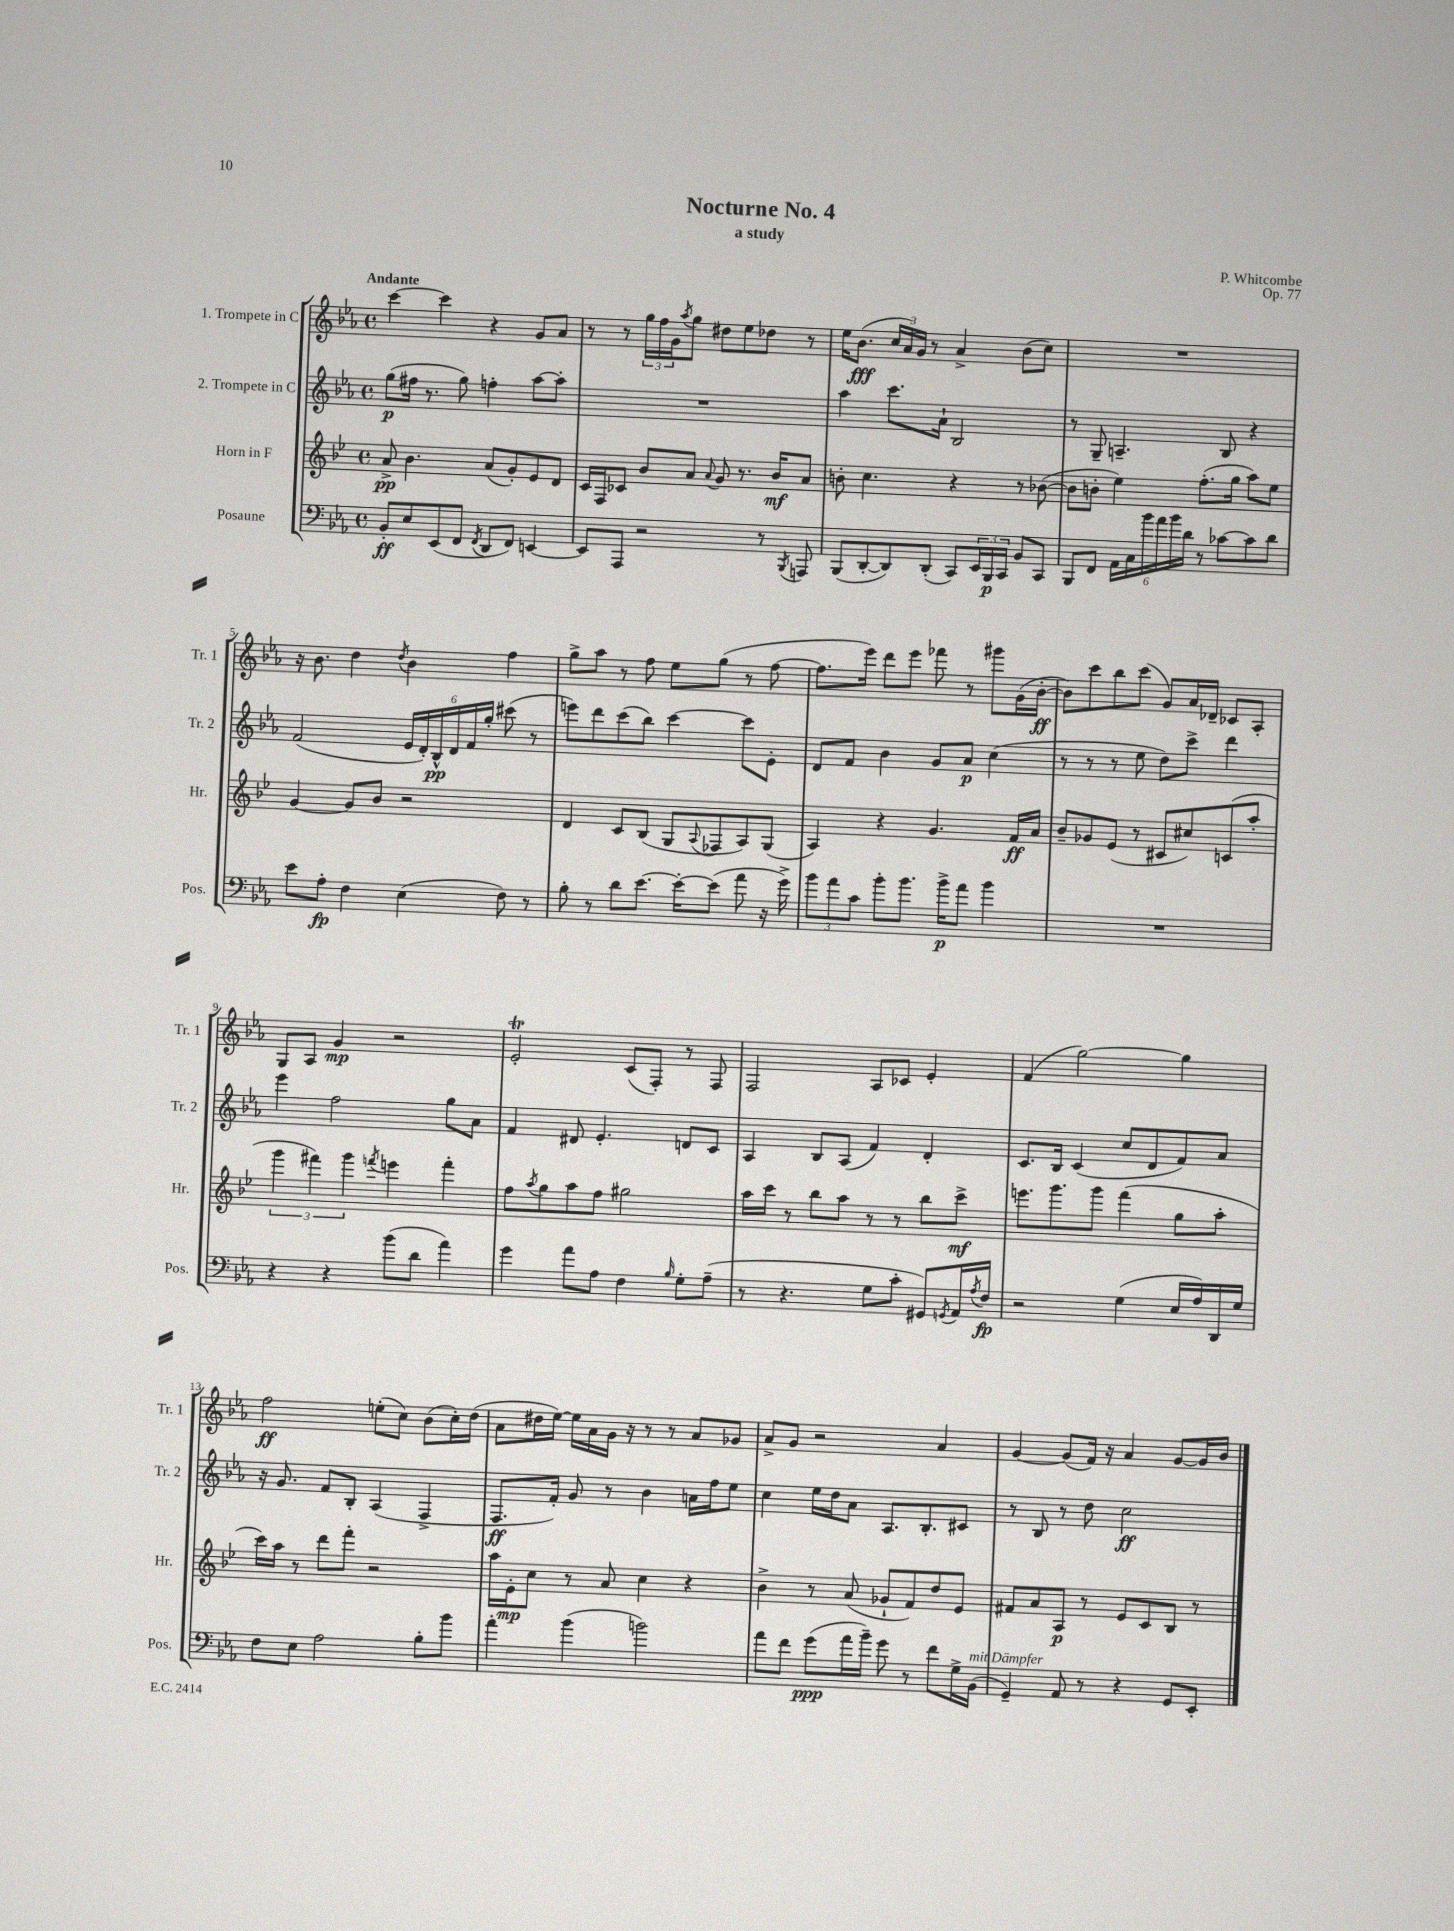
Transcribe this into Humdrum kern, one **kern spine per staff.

**kern	**dynam	**kern	**dynam	**kern	**dynam	**kern	**dynam
*part4	*part4	*part3	*part3	*part2	*part2	*part1	*part1
*staff4	*staff4	*staff3	*staff3	*staff2	*staff2	*staff1	*staff1
*I"Posaune	*	*I"Horn in F	*	*I"2. Trompete in C	*	*I"1. Trompete in C	*
*I'Pos.	*	*I'Hr.	*	*I'Tr. 2	*	*I'Tr. 1	*
*clefF4	*	*clefG2	*	*clefG2	*	*clefG2	*
*k[b-e-a-]	*	*k[b-e-]	*	*k[b-e-a-]	*	*k[b-e-a-]	*
*M4/4	*	*M4/4	*	*M4/4	*	*M4/4	*
*met(c)	*	*met(c)	*	*met(c)	*	*met(c)	*
=1	=1	=1	=1	=1	=1	=1	=1
!	!	!	!	!	!	!LO:TX:a:B:t=Andante	!
8BB-'/L	ff	8a^/	pp	(8gg\L	p	[4ccc\	.
8E-/	.	4.b-\	.	16ff#X\Jk	.	.	.
.	.	.	.	8.r	.	.	.
(8EE-/	.	.	.	.	.	4ccc\]	.
8FF/J	.	.	.	8gg\)	.	.	.
8qFF/	.	.	.	.	.	.	.
8DD/L	.	(8a/L	.	4ffn'\	.	4r	.
8FF/J)	.	8g'/)	.	.	.	.	.
[4EEn/	.	8e-/	.	[8aa-\L	.	8g/L	.
.	.	8d/J	.	8aa-'\J]	.	8a-/J	.
=2	=2	=2	=2	=2	=2	=2	=2
8EE/L]	.	16c/LL	.	1r	.	8r	.
.	.	16F/J	.	.	.	.	.
8AAA-/J	.	8c-X/J	.	.	.	8r	.
2r	.	8b-/L	.	.	.	24gg\LL	.
.	.	.	.	.	.	24ff\	.
.	.	.	.	.	.	24g\J	.
.	.	.	.	.	.	8qaa-/	.
.	.	8a/J	.	.	.	8gg\J	.
.	.	8qqa/	.	.	.	.	.
.	.	8g/	.	.	.	8dd#X\L	.
.	.	8.r	.	.	.	8ee-\	.
8r	.	.	.	.	.	8dd-X\J	.
.	.	16b-/KL	mf	.	.	.	.
8qBBB-/	.	.	.	.	.	.	.
8AAAn/	.	8a/J	.	.	.	8r	.
=3	=3	=3	=3	=3	=3	=3	=3
(8BBB-/L	.	8bn'\	.	4aa-\	.	16ee-\KL	.
.	.	.	.	.	.	(8.b-\J	fff
[8DD'/	.	4.cc\	.	.	.	.	.
8DD/])	.	.	.	8.ccc\L	.	24cc/LL	.
.	.	.	.	.	.	24a-/)	.
.	.	.	.	.	.	24g/JJ	.
(8DD'/J	.	.	.	.	.	8r	.
.	.	.	.	16a-`\Jk	.	.	.
8CC/L)	.	4r	.	2B-/	.	4a-^/	.
24EE-/L	.	.	.	.	.	.	.
24BBB-/	p	.	.	.	.	.	.
24CC/JJ	.	.	.	.	.	.	.
8BB-/L	.	8r	.	.	.	(8b-\L	.
8CC/J	.	([8b-X\	.	.	.	8cc\J)	.
=4	=4	=4	=4	=4	=4	=4	=4
8BBB-/L	.	8b-\L]	.	8r	.	1r	.
8FF/J	.	8bn'\J	.	8G~/	.	.	.
24AA-\LL	.	4ee-\)	.	4.An~/	.	.	.
24C\	.	.	.	.	.	.	.
24b-\	.	.	.	.	.	.	.
24a-\	.	.	.	.	.	.	.
24b-\	.	.	.	.	.	.	.
24d\JJ	.	.	.	.	.	.	.
8r	.	(8.ff'\L	.	.	.	.	.
[8c-X\L	.	.	.	8B-/	.	.	.
.	.	16gg\Jk	.	.	.	.	.
8c-\]	.	8aa\L)	.	4r	.	.	.
8d\J	.	8ee-\J	.	.	.	.	.
!!LO:LB:g=z
=5	=5	=5	=5	=5	=5	=5	=5
8e-\L	.	[4g/	.	(2f/	.	16r	.
.	.	.	.	.	.	8.b-\	.
8A-'\J	fp	.	.	.	.	.	.
4F\	.	8g/L]	.	.	.	4dd\	.
.	.	8b-/J	.	.	.	.	.
.	.	.	.	.	.	8qdd/	.
(4E-\	.	2r	.	24e-/LL	.	4b-\	.
.	.	.	.	24d'/)	.	.	.
.	.	.	.	24B-^^/	pp	.	.
.	.	.	.	24d/	.	.	.
.	.	.	.	24f/	.	.	.
.	.	.	.	24gg'/JJ	.	.	.
8F\)	.	.	.	(8ccc#X\	.	4ff\	.
8r	.	.	.	8r	.	.	.
=6	=6	=6	=6	=6	=6	=6	=6
8B-'\	.	4d/	.	8eeen\L)	.	8gg^\L	.
8r	.	.	.	8ddd\	.	8aa-\J	.
8d\L	.	8c/L	.	(8ccc\	.	8r	.
[8.e-\J	.	(8B-/J	.	8bb-\J)	.	8ff\	.
.	.	8G/L	.	[4ccc\	.	8ee-\L	.
16e-'\KL_	.	.	.	.	.	.	.
.	.	8qqA/	.	.	.	.	.
(8e-\J]	.	8F-X/	.	.	.	(8gg\J	.
8a-\	.	8A/)	.	8ccc\L]	.	8r	.
16r	.	(8G/J	.	8e-'\J	.	[8ff\	.
16g^\)	.	.	.	.	.	.	.
=7	=7	=7	=7	=7	=7	=7	=7
12b-\L	.	4A/)	.	8d/L	.	8.ff\L]	.
12a-\	.	.	.	.	.	.	.
.	.	.	.	8f/J	.	.	.
12c\J	.	.	.	.	.	.	.
.	.	.	.	.	.	16eee-\Jk)	.
8b-'\L	.	4r	.	4b-\	.	8ddd\L	.
8.b-\J	.	.	.	.	.	8eee-\J	.
.	.	4.g/	.	8g/L	.	8fff-X\	.
16b-^\KL	p	.	.	.	.	.	.
8a-\J	.	.	.	8a-/J	p	8r	.
4b-\	.	.	.	(4cc\	.	8ggg#X\L	.
.	.	16f/LL	ff	.	.	(16g\L	.
.	.	16a/JJ	.	.	.	[16b-'\JJ	ff
=8	=8	=8	=8	=8	=8	=8	=8
1r	.	8b-~/L	.	8r	.	8b-\L])	.
.	.	8g-X/	.	8r	.	8ccc\	.
.	.	(8e-/J	.	8r	.	8bb-\	.
.	.	8r	.	8ee-\	.	(8ccc\J	.
.	.	8c#X/L	.	8dd\L)	.	8g/L)	.
.	.	8cc#X/)	.	8ccc^\J	.	16a-/L	.
.	.	.	.	.	.	16d-X~/JJ	.
.	.	(8cn/	.	4ddd\	.	8c-X/L	.
.	.	8aa'/J	.	.	.	8A-'/J	.
!!LO:LB:g=z
=9	=9	=9	=9	=9	=9	=9	=9
4r	.	6ggg\	.	4eee-\	.	8G/L	.
.	.	.	.	.	.	8A-/J	.
.	.	6fff#X\)	.	.	.	.	.
4r	.	.	.	2ff\	.	4g/	mp
.	.	6ggg\	.	.	.	.	.
.	.	8qfffn/	.	.	.	.	.
(8b-\L	.	4eeen\	.	.	.	2r	.
8d\J	.	.	.	.	.	.	.
4a-\)	.	4fff'\	.	8gg\L	.	.	.
.	.	.	.	8a-\J	.	.	.
=10	=10	=10	=10	=10	=10	=10	=10
4g\	.	8ff\L	.	4f/	.	2e-T'/	.
.	.	8qaa/	.	.	.	.	.
.	.	8gg\	.	.	.	.	.
8a-\L	.	8aa\	.	8d#X/	.	.	.
8A-\J	.	8ff\J	.	4.e-'/	.	.	.
4F\	.	2gg#X\	.	.	.	(8c/L	.
.	.	.	.	.	.	8F'/J)	.
16qqB-/	.	.	.	.	.	.	.
8G'\L	.	.	.	8dn/L	.	8r	.
(8A-~\J	.	.	.	8c/J	.	8F/	.
=11	=11	=11	=11	=11	=11	=11	=11
8r	.	16aa\LL	.	4A-/	.	2F/	.
.	.	16ccc\JJ	.	.	.	.	.
4.r	.	8r	.	.	.	.	.
.	.	8bb-\L	.	8B-/L	.	.	.
.	.	8aa\J	.	(8A-/J	.	.	.
8G\L	.	8r	.	4f/)	.	8A-/L	.
8c'\J	.	8r	.	.	.	8c-X/J	.
8GG#X/L)	.	8bb-\L	.	4d'/	.	4e-'/	.
8qGGn/	.	.	.	.	.	.	.
16AA-/L	.	8ccc^\J	mf	.	.	.	.
8qA-/	.	.	.	.	.	.	.
16F/JJ	fp	.	.	.	.	.	.
=12	=12	=12	=12	=12	=12	=12	=12
2r	.	8.eeen\L	.	8.c/L	.	(4f/	.
.	.	8.ggg\	.	16B-/Jk	.	.	.
.	.	.	.	(4c/	.	[2gg\)	.
.	.	8ggg\J	.	.	.	.	.
(4G\	.	(4fff\	.	8cc/L	.	.	.
.	.	.	.	8d/	.	.	.
16E-/LL	.	8gg\L	.	8f/)	.	4gg\]	.
16A-/)	.	.	.	.	.	.	.
16DD/	.	8aa'\J	.	8a-/J	.	.	.
16G/JJ	.	.	.	.	.	.	.
!!LO:LB:g=z
=13	=13	=13	=13	=13	=13	=13	=13
8F\L	.	16ccc\LL)	.	16r	.	2ff\	ff
.	.	16aa\JJ	.	8.g/	.	.	.
8E-\J	.	8r	.	.	.	.	.
2A-\	.	8ddd\L	.	8f/L	.	.	.
.	.	8fff'\J	.	8B-'/J	.	.	.
.	.	2r	.	(4A-/	.	(8een'\L	.
.	.	.	.	.	.	8cc\J)	.
8B-'\L	.	.	.	4F^/	.	(8b-\L	.
8b-\J	.	.	.	.	.	16cc'\L)	.
.	.	.	.	.	.	(16dd\JJ	.
=14	=14	=14	=14	=14	=14	=14	=14
4a-'\	.	16aa\LL	.	8.F/L	ff	8a-\L	.
.	.	16e-'\J	mp	.	.	.	.
.	.	8cc\J	.	.	.	16dd#X\L	.
.	.	.	.	16f'/Jk)	.	[16ee-\JJ)	.
(4b-\	.	8r	.	8g/	.	16ee-\LL]	.
.	.	.	.	.	.	16a-\	.
.	.	8a/	.	8r	.	16g\JJ	.
.	.	.	.	.	.	16r	.
2bn\)	.	4cc\	.	4b-\	.	8r	.
.	.	.	.	.	.	8r	.
.	.	4r	.	16an\LL	.	8a-/L	.
.	.	.	.	16ff\J	.	.	.
.	.	.	.	8ee-\J	.	8g-X/J	.
=15	=15	=15	=15	=15	=15	=15	=15
8a-\L	.	4b-^\	.	4cc\	.	8a-^/L	.
8f\J	.	.	.	.	.	8g/J	.
(8g\L	ppp	8r	.	16ee-\LL	.	2r	.
.	.	.	.	16dd\J	.	.	.
16a-\L	.	(8a/	.	8a-\J	.	.	.
16b-~\JJ)	.	.	.	.	.	.	.
8g\	.	8g-X`/L	.	8.A-/L	.	.	.
8r	.	8f/)	.	.	.	.	.
.	.	.	.	8.B-'/	.	.	.
8f\L	.	8dd/	.	.	.	4a-/	.
16G^\L	.	8e-/J	.	8c#X/J	.	.	.
!LO:TX:a:i:t=mit Dämpfer	!	!	!	!	!	!	!
(16BB-\JJ	.	.	.	.	.	.	.
=16	=16	=16	=16	=16	=16	=16	=16
4GG~/)	.	8f#X/L	.	8r	.	[4g/	.
.	.	8a/	.	8B-/	.	.	.
8AA-/	.	8A/J	p	8r	.	(8g/L]	.
8r	.	8r	.	8dd\	.	16f/Jk)	.
.	.	.	.	.	.	16r	.
4r	.	8e-/L	.	2cc\	ff	4a-/	.
.	.	8c/	.	.	.	.	.
8GG/L	.	8B-/J	.	.	.	[8g/L	.
8EE-'/J	.	8r	.	.	.	16g/L]	.
.	.	.	.	.	.	16b-/JJ	.
==	==	==	==	==	==	==	==
*-	*-	*-	*-	*-	*-	*-	*-
